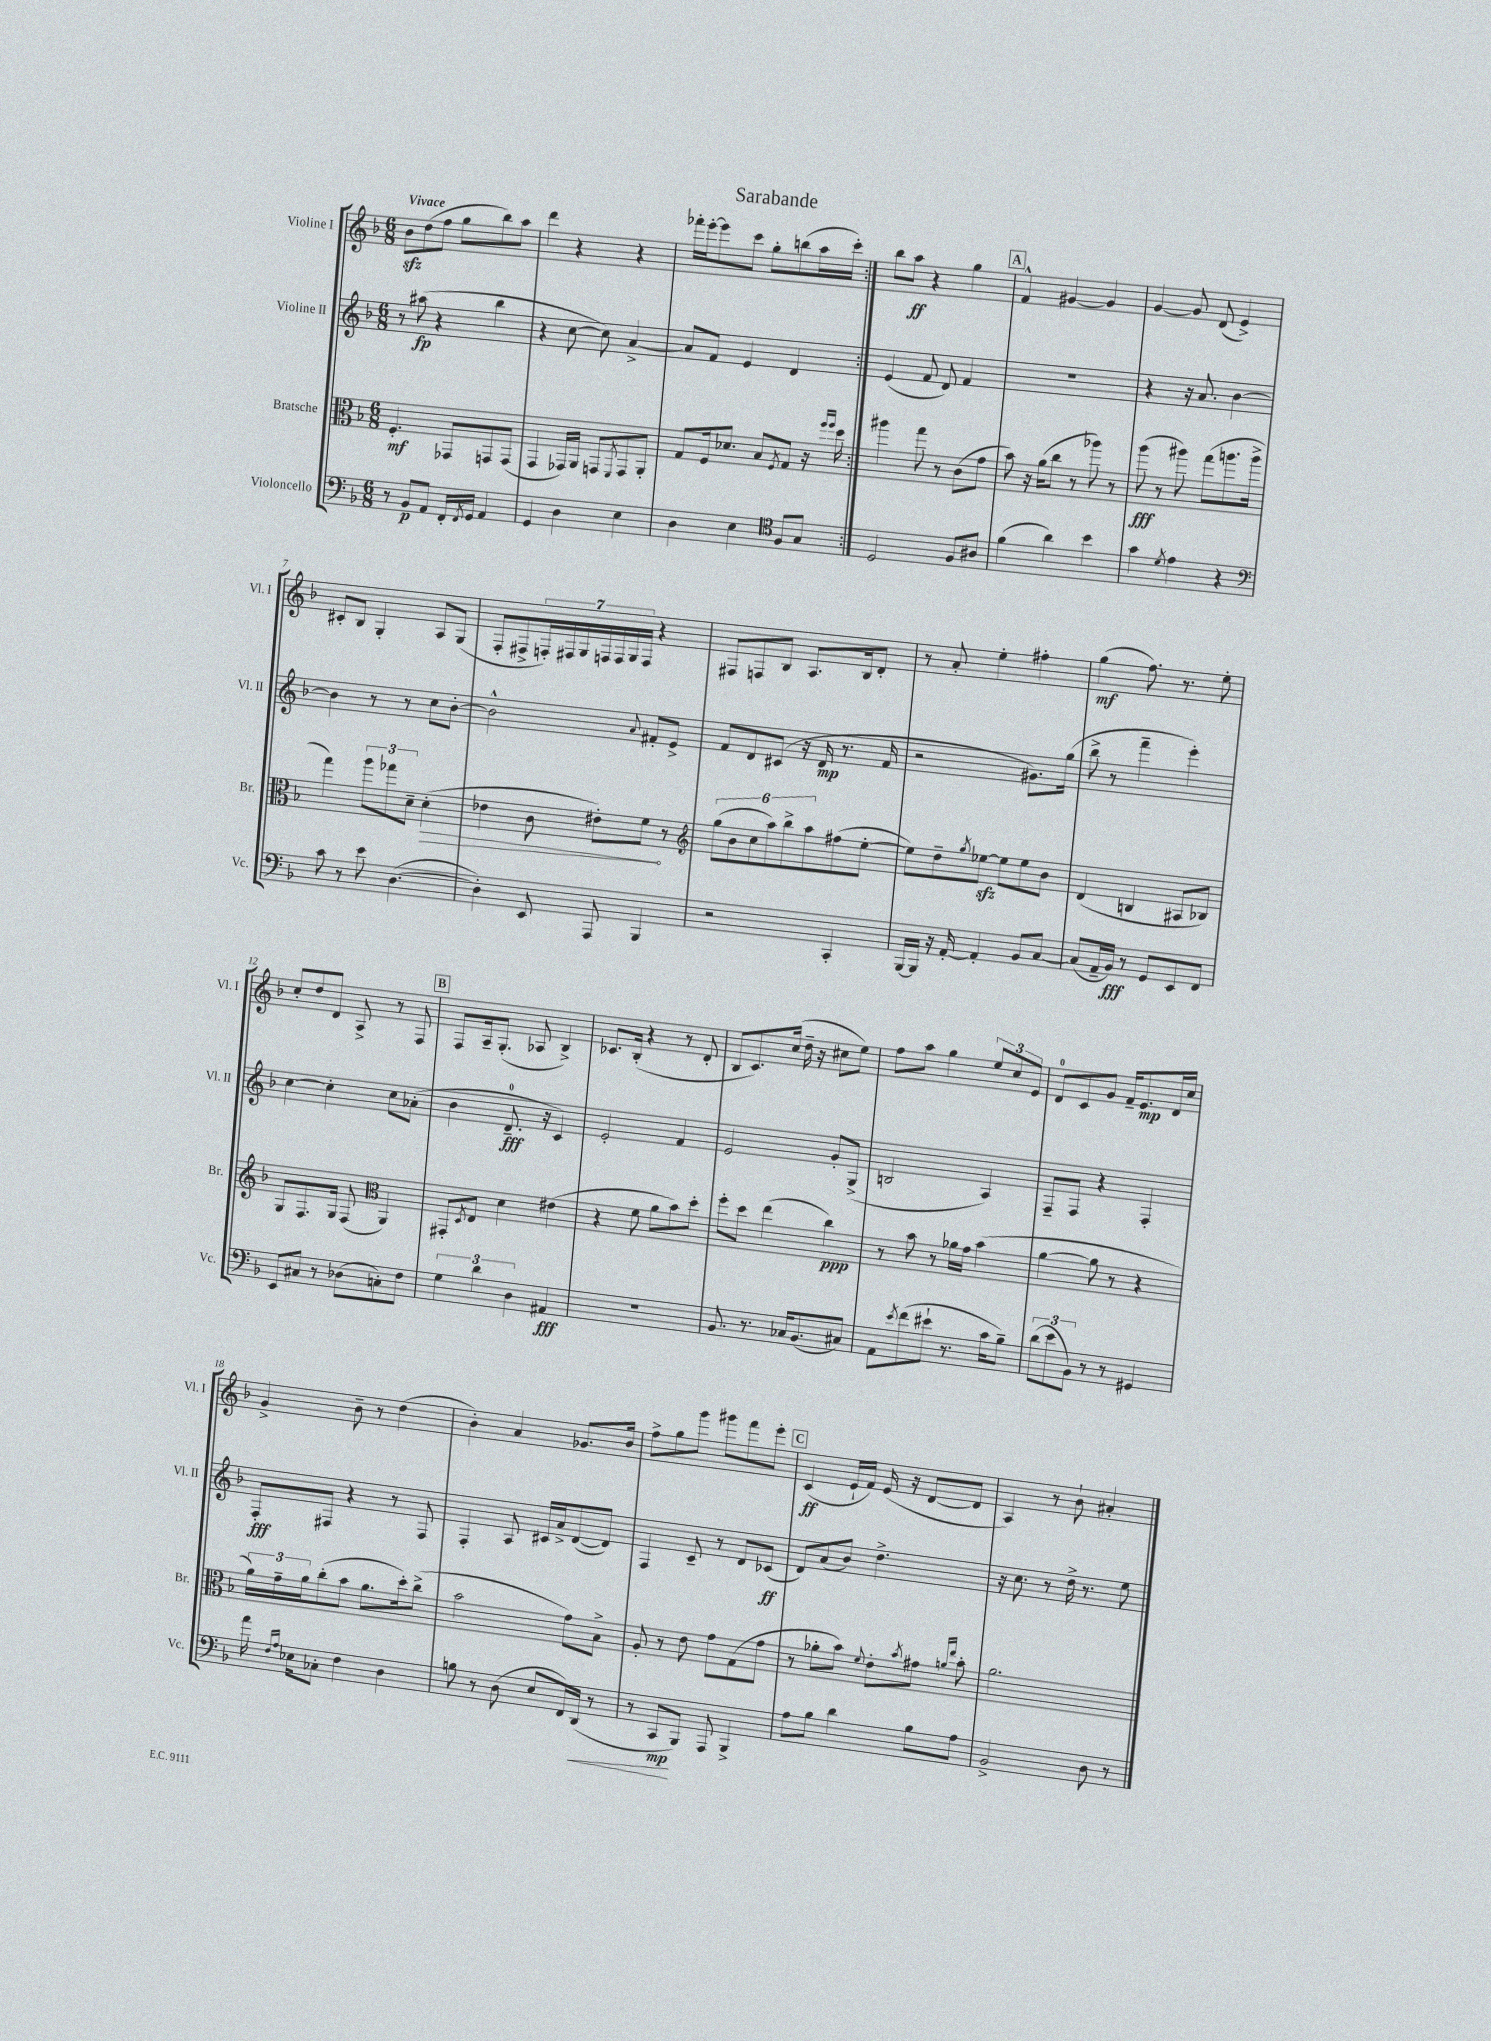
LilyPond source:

\header { title = "Sarabande" }
<<
\new StaffGroup <<
\new Staff = "s0" \with { instrumentName = "Violine I" shortInstrumentName = "Vl. I" } {
    \clef treble \key f \major \numericTimeSignature \time 6/8 \tempo "Vivace"
    \repeat volta 2 { bes'8\sfz d''8( f''8 g''8 bes''8) a''8 |
    d'''4 r4 r4 |
    fes'''16-. e'''16~-. e'''8 c'''8 g''8-. b''8( a''16 c'''16-.) | }
    bes''8 a''8\ff r4 g''4 |
    \mark \markup { \box "A" } f'4-^ gis'4~ gis'4 |
    g'4~ g'8 d'8( e'4->) |
    cis'8-. bes8 g4-. a8 g8( |
    f8-. fis8-> \tuplet 7/4 { f16-.) fis16 g16 f16 f16 g16 f16 } r4 |
    fis8 f8 bes8 a8. bes16 d'8-. |
    r8 a'8-. e''4-. fis''4-. |
    g''4\mf( f''8.) r8. e''8-. |
    c''8-. d''8 d'8 a8-> r8 f8 |
    \mark \markup { \box "B" } f8 a16-- g8.-.( aes8 bes4->) |
    ces'8. bes16-.( r4 r8 d'8-. |
    bes8 c'8.) c''16( d''16-- r16 cis''8 e''8) |
    f''8 a''8 g''4 \tuplet 3/2 { e''8 c''8 e'8 } |
    d'8-0 c'8 g'8 f'16-- e'8.\mp d'16 c''16 |
    g'4-> bes'8-- r8 d''4( |
    bes'4-.) a'4 ges'8. bes'16 |
    f''8-> g''8 g'''8 gis'''8 f'''8 e'''8-. |
    \mark \markup { \box "C" } c'4\ff( e'16-! f'16) e'16( r16 d'8~ d'8 |
    a4) r8 bes'8-! ais'4-. \bar "|." |
}
\new Staff = "s1" \with { instrumentName = "Violine II" shortInstrumentName = "Vl. II" } {
    \clef treble \key f \major \numericTimeSignature \time 6/8
    \repeat volta 2 { r8 ais''8\fp( r4 bes''4 |
    r4 c''8~ c''8) a'4~-> |
    a'8 f'8 e'4 d'4 | }
    e'4( f'8 d'8) f'4 |
    \mark \markup { \box "A" } R2. |
    r4 r16 a'8. bes'4~ |
    bes'4 r8 r8 c''8 bes'8~-. |
    bes'2-^ \appoggiatura { a'8 } fis'8-. e'8-> |
    f'8 d'8 cis'8( r16 d'16\mp r8. f'16 |
    r2 gis'8.) g''16( |
    bes''8-> r8 f'''4-- e'''4-.) |
    c''4~ c''4-. c''8 aes'8-.( |
    \mark \markup { \box "B" } bes'4 d'8.-0--\fff r16 c'4) |
    e'2-. f'4 |
    e'2 g'8-. g8->( |
    b2 a4) |
    f8-- f8 r4 f4-. |
    f8-.\fff fis8 r4 r8 fis8 |
    f4-. a8 cis'16 a'16-> d'8~( d'8) |
    f4 c'8-- r8 d'8 ces'8\ff( |
    \mark \markup { \box "C" } d'8) a'8( bes'8) d''4.-> |
    r16 c''8. r8 d''16-> r8. e''8 \bar "|." |
}
\new Staff = "s2" \with { instrumentName = "Bratsche" shortInstrumentName = "Br." } {
    \clef alto \key f \major \numericTimeSignature \time 6/8
    \repeat volta 2 { f4.-.\mf ges,8 g,8 g,8( |
    g,4 ges,16) a,16 g,8 \acciaccatura { f,8 } g,8 a,8-. |
    g8 f16 des'8. bes8 \acciaccatura { f8 } g8 r16 \grace { f''16 f''16 } d''16 | }
    ais''4 g''8 r8 c'8( g'8 |
    \mark \markup { \box "A" } bes'8) r16 a'16( c''8 r8 aes''8) r8 |
    a''8\fff( r8 ais''8) g''8( a''8. a''16-> |
    g''4) \tuplet 3/2 { a''8 ges''8 d'8-- } \once \override Hairpin.circled-tip = ##t d'4-.\>( |
    ees'4 c'8 eis'8-.) f'8\! r8 |
    \clef treble \tuplet 6/4 { g''8( bes'8 c''8 a''8) bes''8-> a''8 } fis''8( e''8~-. |
    e''8) d''8-- \acciaccatura { g''8 } ees''8~\sfz ees''8 ees''8 bes'8 |
    d'4( b4 ais8 bes8) |
    g8 f8. g16 f8( \clef alto a,4) |
    \mark \markup { \box "B" } gis,8-. \acciaccatura { d8 } e8 d'4 eis'4( |
    r4 f'8 a'8 bes'8) d''8-. |
    f''8-. d''8 e''4( c''4\ppp) |
    r8 bes'8 r8 aes'16 g'16 bes'4( |
    a'4~ a'8 r8 r4 |
    \tuplet 3/2 { a'16) g'16-- a'16 } c''8-.( bes'8 a'8. d''16-.) c''8->( |
    bes'2 g'8) bes8-> |
    a8-. r8 e'8 g'8 g8( g'8 |
    \mark \markup { \box "C" } r8 aes'8-. bes'8) \appoggiatura { f'8 } e'8-. \acciaccatura { bes'8 } gis'8 \grace { a'16 e''16 } bes'8-. |
    a'2. \bar "|." |
}
\new Staff = "s3" \with { instrumentName = "Violoncello" shortInstrumentName = "Vc." } {
    \clef bass \key f \major \numericTimeSignature \time 6/8
    \repeat volta 2 { r8 bes,8\p a,8 f,16-. \acciaccatura { f,8 } g,16 a,4 |
    g,4 d4 e4 |
    d4 e4 \clef tenor f8 g8 | }
    d2 f8 ais8 |
    \mark \markup { \box "A" } f'4( a'4) bes'4 |
    g'4 \acciaccatura { d'8 } e'4 r4 |
    \clef bass c'8 r8 e'8 d4.~( |
    d4-.) e,8 a,,8 bes,,4 |
    r2 c,4-. |
    bes,,16~ bes,,16 r16 a,16~-. a,4-. bes,8 c8~ |
    c8( a,16-- bes,16\fff) r8 g,8 e,8 f,8 |
    e,8 cis8 r8 des8( c8-.) f8 |
    \mark \markup { \box "B" } \tuplet 3/2 { g4 d'4 d4 } ais,4\fff |
    R2. |
    bes,8. r8. ces16 bes,8.( cis8) |
    a,8 \acciaccatura { e'8 } f'8( eis'8-! r8. c'16 bes8--) |
    \tuplet 3/2 { d'8( e'8 bes,8) } r8 r8 gis,4 |
    a'16 \grace { f16 a16 } ees16 ces8-. f4 d4 |
    b8 r8 d8( e8 f,16) d,16\<( r8 |
    r8 c,8\mp\! bes,,8) a,,8 bes,,4-> |
    \mark \markup { \box "C" } a8 bes8 d'4 bes8 a8 |
    bes,2-> d8 r8 \bar "|." |
}
>>
>>
